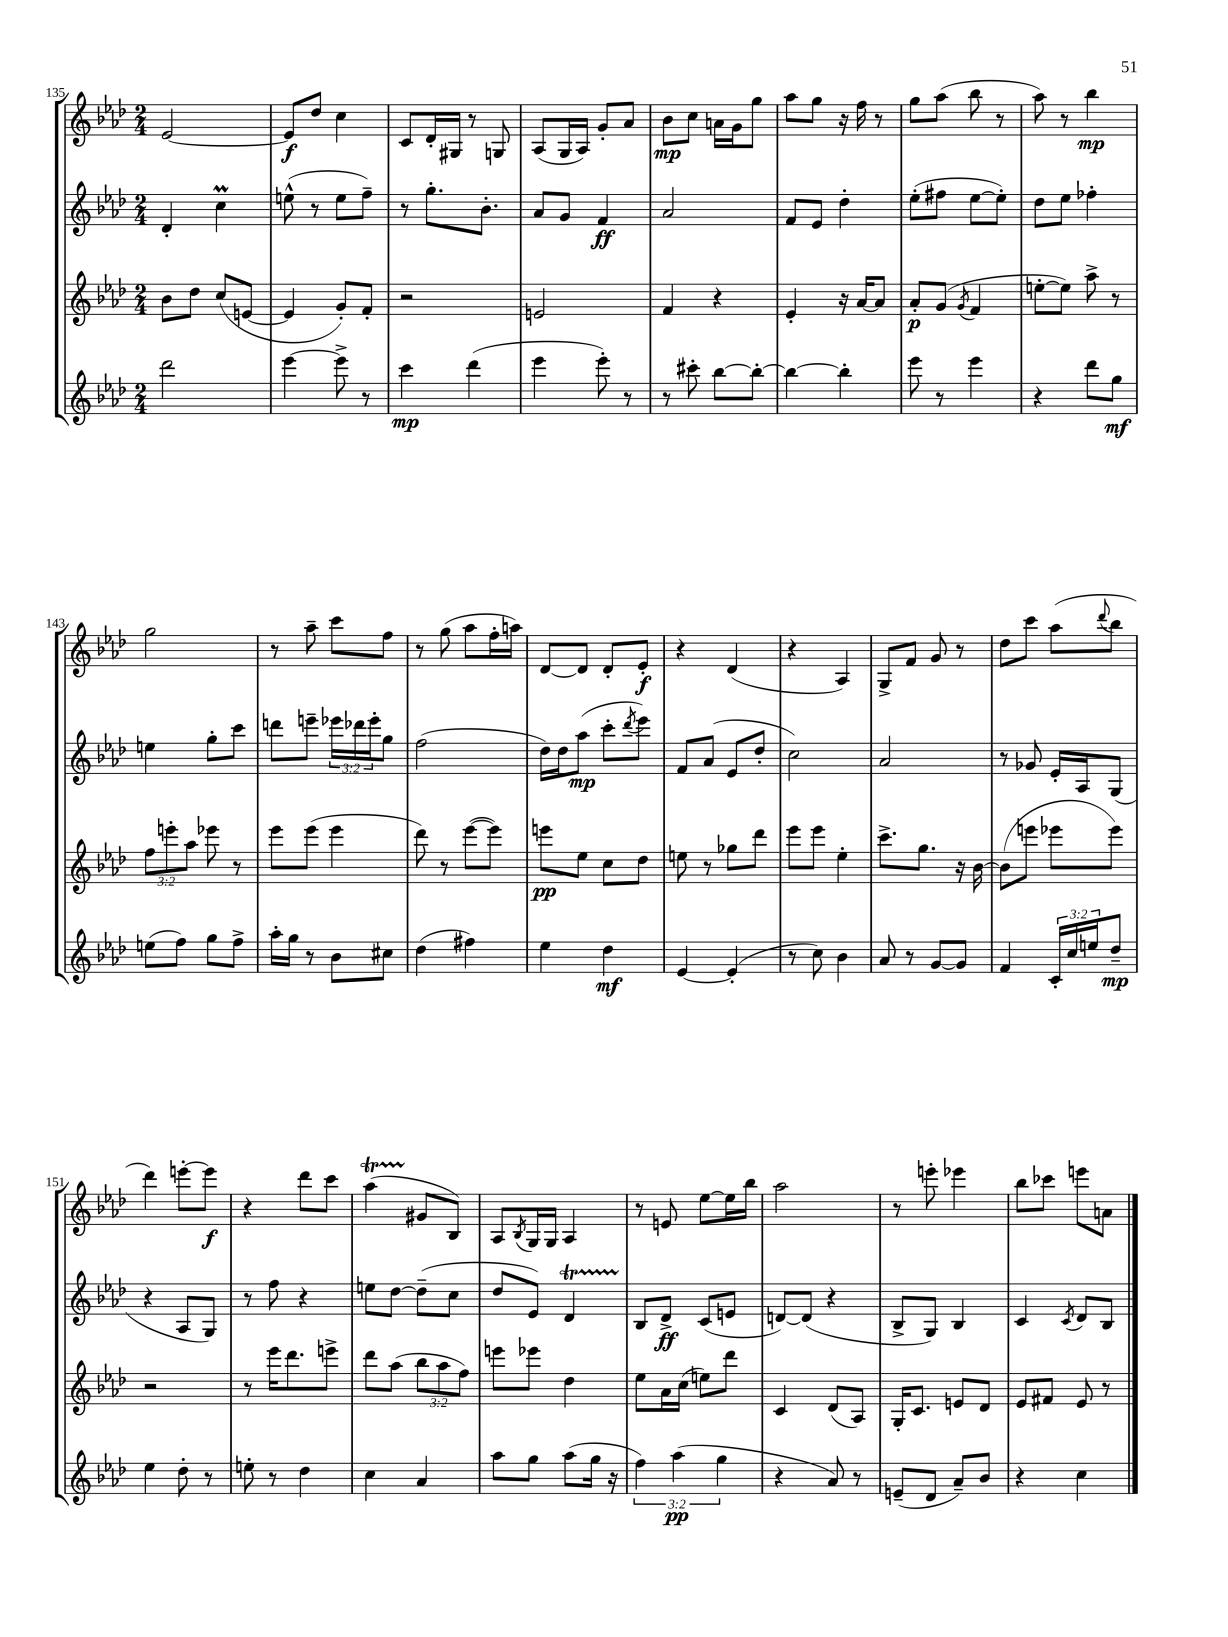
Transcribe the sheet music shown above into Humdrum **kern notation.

**kern	**dynam	**kern	**dynam	**kern	**dynam	**kern	**dynam
*part4	*part4	*part3	*part3	*part2	*part2	*part1	*part1
*staff4	*staff4	*staff3	*staff3	*staff2	*staff2	*staff1	*staff1
*clefG2	*	*clefG2	*	*clefG2	*	*clefG2	*
*k[b-e-a-d-]	*	*k[b-e-a-d-]	*	*k[b-e-a-d-]	*	*k[b-e-a-d-]	*
*M2/4	*	*M2/4	*	*M2/4	*	*M2/4	*
=135	=135	=135	=135	=135	=135	=135	=135
2ddd-\	.	8b-\L	.	4d-'/	.	[2e-/	.
.	.	8dd-\J	.	.	.	.	.
.	.	(8cc/L	.	4ccm\	.	.	.
.	.	[8en/J	.	.	.	.	.
=136	=136	=136	=136	=136	=136	=136	=136
[4eee-\	.	4e/]	.	(8een^^\	.	8e-/L]	f
.	.	.	.	8r	.	8dd-/J	.
8eee-^\]	.	8g'/L)	.	8ee\L	.	4cc\	.
8r	.	8f'/J	.	8ff~\J)	.	.	.
=137	=137	=137	=137	=137	=137	=137	=137
4ccc\	mp	2r	.	8r	.	8c/L	.
.	.	.	.	8.gg'\L	.	16d-'/L	.
.	.	.	.	.	.	16G#X/JJ	.
(4ddd-\	.	.	.	.	.	8r	.
.	.	.	.	8.b-'\J	.	.	.
.	.	.	.	.	.	8Gn/	.
=138	=138	=138	=138	=138	=138	=138	=138
4eee-\	.	2en/	.	8a-/L	.	(8A-/L	.
.	.	.	.	8g/J	.	16G/L	.
.	.	.	.	.	.	16A-/JJ)	.
8eee-'\)	.	.	.	4f/	ff	8g'/L	.
8r	.	.	.	.	.	8a-/J	.
=139	=139	=139	=139	=139	=139	=139	=139
8r	.	4f/	.	2a-/	.	8b-\L	mp
8ccc#X'\	.	.	.	.	.	8cc\J	.
[8bb-\L	.	4r	.	.	.	16an\LL	.
.	.	.	.	.	.	16g\J	.
8bb-'\J_	.	.	.	.	.	8gg\J	.
=140	=140	=140	=140	=140	=140	=140	=140
4bb-\_	.	4e-'/	.	8f/L	.	8aa-\L	.
.	.	.	.	8e-/J	.	8gg\J	.
4bb-'\]	.	16r	.	4dd-'\	.	16r	.
.	.	[16a-/KL	.	.	.	16ff\	.
.	.	8a-/J]	.	.	.	8r	.
=141	=141	=141	=141	=141	=141	=141	=141
8eee-\	.	8a-'/L	p	(8ee-'\L	.	8gg\L	.
8r	.	(8g/J	.	8ff#X\J	.	(8aa-\J	.
.	.	8qg/	.	.	.	.	.
4eee-\	.	4f/	.	[8ee-\L	.	8bb-\	.
.	.	.	.	8ee-'\J])	.	8r	.
=142	=142	=142	=142	=142	=142	=142	=142
4r	.	[8een'\L	.	8dd-\L	.	8aa-\)	.
.	.	8ee\J])	.	8ee-\J	.	8r	.
8ddd-\L	.	8aa-^\	.	4ff-X'\	.	4bb-\	mp
8gg\J	mf	8r	.	.	.	.	.
!!LO:LB:g=z
=143	=143	=143	=143	=143	=143	=143	=143
(8een\L	.	12ff\L	.	4een\	.	2gg\	.
.	.	12eeen'\	.	.	.	.	.
8ff\J)	.	.	.	.	.	.	.
.	.	12aa-\J	.	.	.	.	.
8gg\L	.	8eee-X\	.	8gg'\L	.	.	.
8ff^\J	.	8r	.	8ccc\J	.	.	.
=144	=144	=144	=144	=144	=144	=144	=144
16aa-'\LL	.	8eee-\L	.	8dddn\L	.	8r	.
16gg\JJ	.	.	.	.	.	.	.
8r	.	(8eee-\J	.	8eeen~\J	.	8aa-~\	.
8b-\L	.	4eee-\	.	24eee-X\LL	.	8ccc\L	.
.	.	.	.	24ddd-X\	.	.	.
.	.	.	.	24eee-'\J	.	.	.
8cc#X\J	.	.	.	8gg\J	.	8ff\J	.
=145	=145	=145	=145	=145	=145	=145	=145
(4dd-\	.	8ddd-\)	.	(2ff\	.	8r	.
.	.	8r	.	.	.	(8gg\	.
4ff#X\)	.	([8eee-\L	.	.	.	8aa-\L	.
.	.	8eee-\J])	.	.	.	16ff'\L	.
.	.	.	.	.	.	16aan\JJ)	.
=146	=146	=146	=146	=146	=146	=146	=146
4ee-\	.	8eeen\L	pp	16dd-\LL)	.	[8d-/L	.
.	.	.	.	16dd-\J	.	.	.
.	.	8ee-\J	.	(8aa-\J	mp	8d-/J]	.
4dd-\	mf	8cc\L	.	8ccc'\L	.	8d-'/L	.
.	.	.	.	8qddd-/	.	.	.
.	.	8dd-\J	.	8eee-\J)	.	8e-'/J	f
=147	=147	=147	=147	=147	=147	=147	=147
[4e-/	.	8een\	.	8f/L	.	4r	.
.	.	8r	.	(8a-/J	.	.	.
(4e-'/]	.	8gg-X\L	.	8e-/L	.	(4d-/	.
.	.	8ddd-\J	.	8dd-'/J	.	.	.
=148	=148	=148	=148	=148	=148	=148	=148
8r	.	8eee-\L	.	2cc\)	.	4r	.
8cc\)	.	8eee-\J	.	.	.	.	.
4b-\	.	4ee-'\	.	.	.	4A-/)	.
=149	=149	=149	=149	=149	=149	=149	=149
8a-/	.	8.ccc^\L	.	2a-/	.	8G^/L	.
8r	.	.	.	.	.	8f/J	.
.	.	8.gg\J	.	.	.	.	.
[8g/L	.	.	.	.	.	8g/	.
8g/J]	.	16r	.	.	.	8r	.
.	.	[16b-\	.	.	.	.	.
=150	=150	=150	=150	=150	=150	=150	=150
4f/	.	(8b-\L]	.	8r	.	8dd-\L	.
.	.	8eeen\J	.	8g-X/	.	8ccc\J	.
24c'/LL	.	8eee-X\L	.	16e-'/LL	.	(8aa-\L	.
24cc/	.	.	.	.	.	.	.
.	.	.	.	16A-/J	.	.	.
24een/J	.	.	.	.	.	.	.
.	.	.	.	.	.	8qqddd-/	.
8dd-~/J	mp	8eee-\J)	.	(8G/J	.	8bb-\J	.
!!LO:LB:g=z
=151	=151	=151	=151	=151	=151	=151	=151
4ee-\	.	2r	.	4r	.	4ddd-\)	.
8dd-'\	.	.	.	8A-/L	.	[8eeen'\L	.
8r	.	.	.	8G/J)	.	8eee\J]	f
=152	=152	=152	=152	=152	=152	=152	=152
8een'\	.	8r	.	8r	.	4r	.
8r	.	16eee-\KL	.	8ff\	.	.	.
.	.	8.ddd-\	.	.	.	.	.
4dd-\	.	.	.	4r	.	8ddd-\L	.
.	.	8eeen^\J	.	.	.	8ccc\J	.
=153	=153	=153	=153	=153	=153	=153	=153
4cc\	.	8ddd-\L	.	8een\L	.	(4aa-T\	.
.	.	(8aa-\J	.	[8dd-\J	.	.	.
4a-/	.	12bb-\L	.	(8dd-~\L]	.	8g#X/L	.
.	.	12aa-\	.	.	.	.	.
.	.	.	.	8cc\J	.	8B-/J)	.
.	.	12ff\J)	.	.	.	.	.
=154	=154	=154	=154	=154	=154	=154	=154
8aa-\L	.	8eeen\L	.	8dd-/L	.	8A-/L	.
.	.	.	.	.	.	8qB-/	.
8gg\J	.	8eee-X\J	.	8e-/J)	.	16G/L	.
.	.	.	.	.	.	16G/JJ	.
(8aa-\L	.	4dd-\	.	4d-T/	.	4A-/	.
16gg\Jk	.	.	.	.	.	.	.
16r	.	.	.	.	.	.	.
=155	=155	=155	=155	=155	=155	=155	=155
6ff\)	.	8ee-\L	.	8B-/L	.	8r	.
.	.	16a-\L	.	8d-^/J	ff	8en/	.
(6aa-\	pp	.	.	.	.	.	.
.	.	(16cc\JJ	.	.	.	.	.
.	.	8een\L)	.	(8c/L	.	[8ee-\L	.
6gg\	.	.	.	.	.	.	.
.	.	8ddd-\J	.	8en/J	.	16ee-\L]	.
.	.	.	.	.	.	16bb-\JJ	.
=156	=156	=156	=156	=156	=156	=156	=156
4r	.	4c/	.	[8dn/L)	.	2aa-\	.
.	.	.	.	(8d/J]	.	.	.
8a-/)	.	(8d-/L	.	4r	.	.	.
8r	.	8A-/J)	.	.	.	.	.
=157	=157	=157	=157	=157	=157	=157	=157
(8en~/L	.	16G'/KL	.	8B-^/L	.	8r	.
.	.	8.c/J	.	.	.	.	.
8d-/J	.	.	.	8G/J)	.	8eeen'\	.
8a-~/L)	.	8en/L	.	4B-/	.	4eee-X\	.
8b-/J	.	8d-/J	.	.	.	.	.
=158	=158	=158	=158	=158	=158	=158	=158
4r	.	8e-/L	.	4c/	.	8bb-\L	.
.	.	8f#X/J	.	.	.	8ccc-X\J	.
.	.	.	.	8qc/	.	.	.
4cc\	.	8e-/	.	8d-/L	.	8eeen\L	.
.	.	8r	.	8B-/J	.	8an\J	.
==	==	==	==	==	==	==	==
*-	*-	*-	*-	*-	*-	*-	*-
